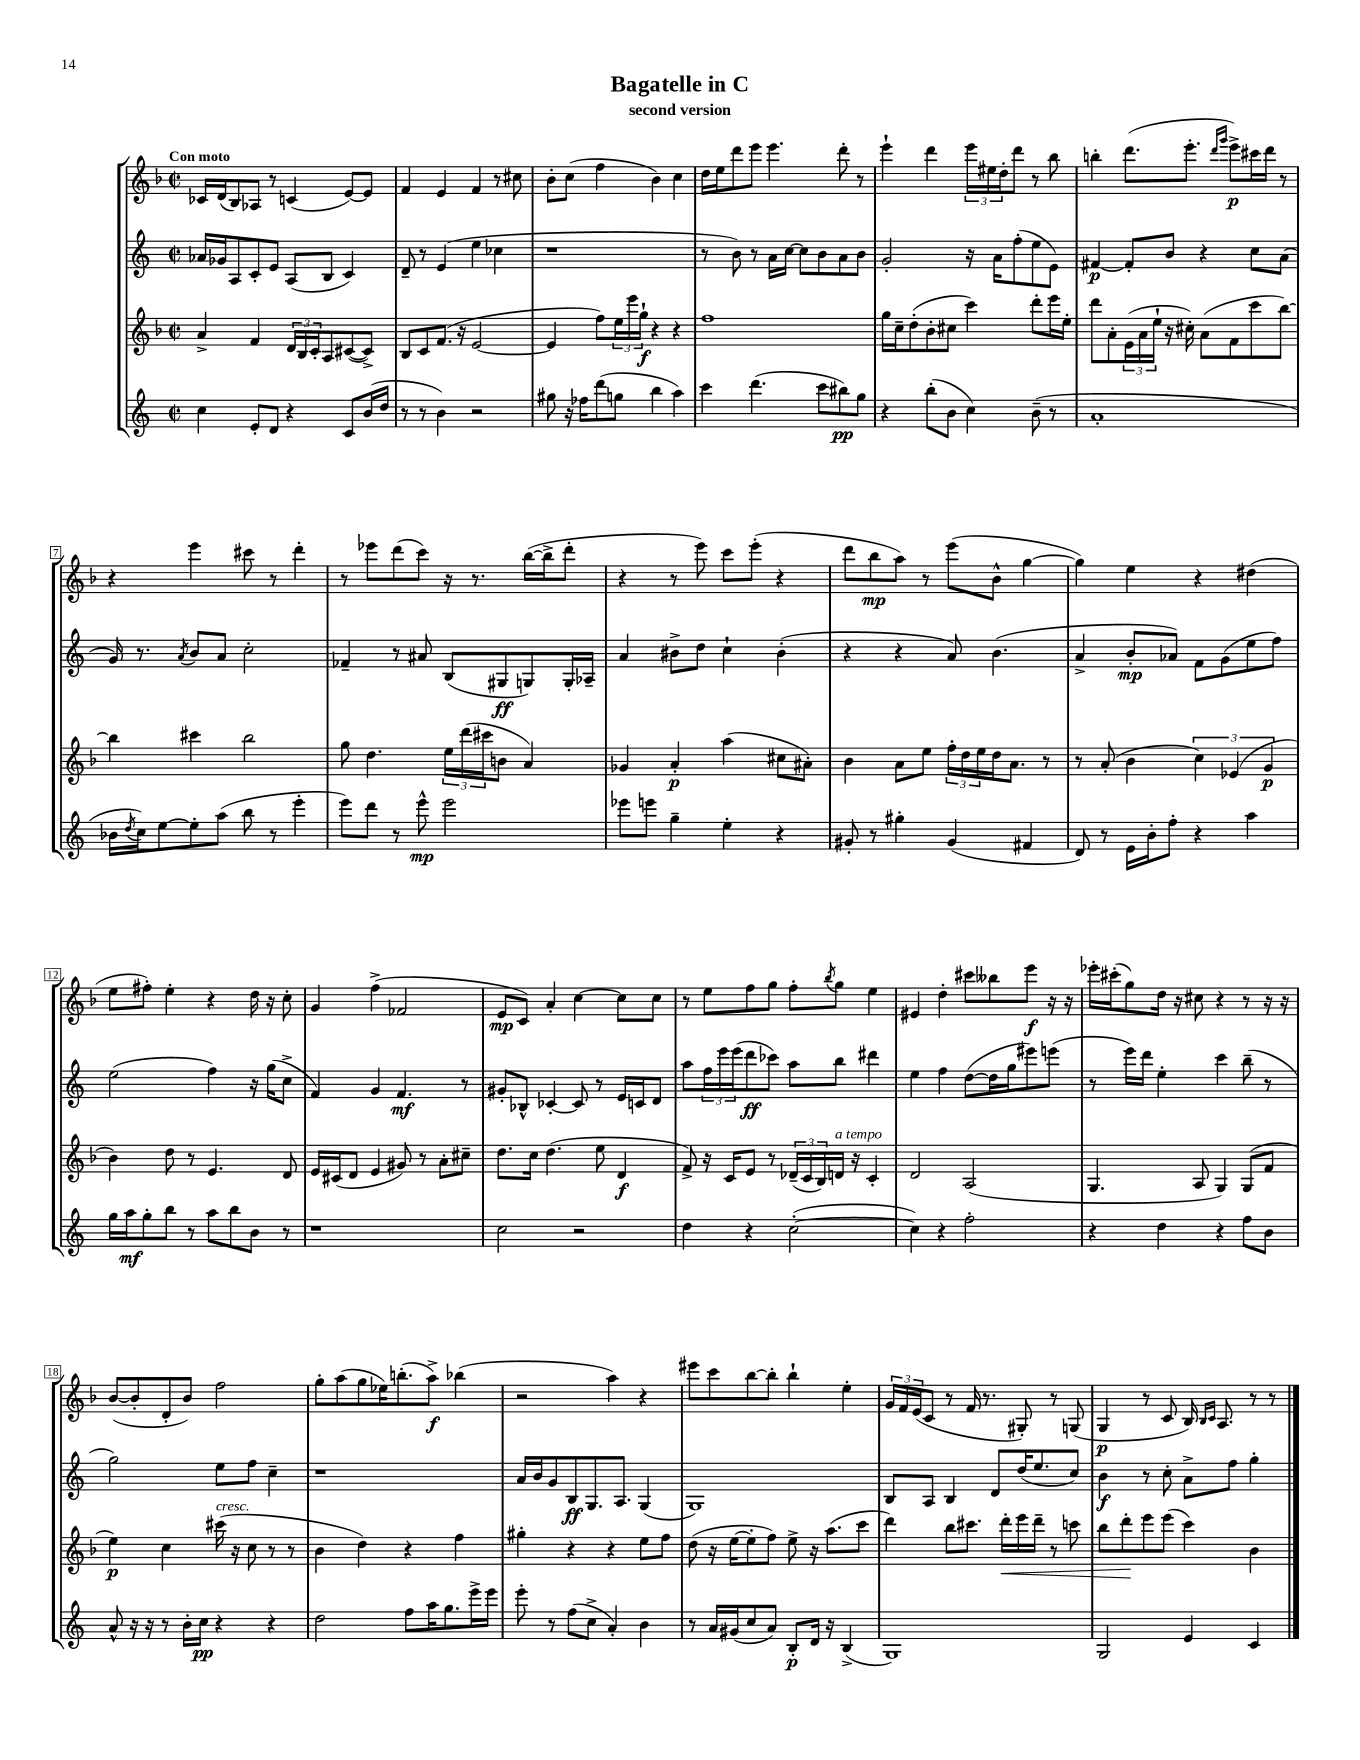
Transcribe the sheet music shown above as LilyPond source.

\header { title = "Bagatelle in C" subtitle = "second version" }
<<
\new StaffGroup <<
\new Staff = "s0" {
    \clef treble \key f \major \defaultTimeSignature \time 2/2 \tempo "Con moto"
    ces'16 d'16( bes8) aes8 r8 c'4( e'8~) e'8 |
    f'4 e'4 f'4 r8 cis''8 |
    bes'8-. c''8( f''4 bes'4) c''4 |
    d''16 e''16 d'''8 e'''8 e'''4. d'''8-. r8 |
    e'''4-! d'''4 \tuplet 3/2 { e'''16 eis''16 d''16-. } d'''8 r8 bes''8 |
    b''4-. d'''8.( e'''8.-. \grace { d'''16 g'''16 } e'''8->\p) cis'''16 d'''16 r8 |
    r4 e'''4 cis'''8 r8 d'''4-. |
    r8 ees'''8 d'''8( c'''8) r16 r8. bes''16~( bes''16-> d'''8-. |
    r4 r8 e'''8) c'''8 e'''8-.( r4 |
    d'''8 bes''8\mp a''8) r8 e'''8( bes'8-^ g''4~ |
    g''4) e''4 r4 dis''4( |
    e''8 fis''8-.) e''4-. r4 d''16 r16 c''8-. |
    g'4 f''4->( fes'2 |
    e'8\mp c'8) a'4-. c''4~ c''8 c''8 |
    r8 e''8 f''8 g''8 f''8-. \acciaccatura { bes''8 } g''8 e''4 |
    eis'4 d''4-. cis'''8 beses''8 e'''8\f r16 r16 |
    ees'''16-. cis'''16-.( g''8) d''16 r16 cis''8 r4 r8 r16 r16 |
    bes'8~( bes'8-. d'8-. bes'8) f''2 |
    g''8-. a''8( g''8 ees''16) b''8.-.( a''8->\f) bes''4( |
    r2 a''4) r4 |
    eis'''8 c'''8 bes''8~ bes''8-. bes''4-! e''4-. |
    \tuplet 3/2 { g'16 f'16 e'16( } c'8 r8 f'16 r8. gis8-.) r8 g8( |
    g4\p r8 c'8 bes16) \grace { bes16 c'16 } a8. r8 r8 \bar "|." |
}
\new Staff = "s1" {
    \clef treble \key c \major \defaultTimeSignature \time 2/2
    aes'16 ges'16 a8 c'8-. e'8 a8( b8 c'4) |
    d'8-- r8 e'4( e''4 ces''4 |
    r1 |
    r8 b'8) r8 a'16 c''16~ c''8 b'8 a'8 b'8 |
    g'2-. r16 a'16 f''8-.( e''8 e'8) |
    fis'4~\p fis'8-. b'8 r4 c''8 a'8( |
    g'16) r8. \acciaccatura { a'8 } b'8 a'8 c''2-. |
    fes'4-- r8 ais'8 b8( gis8\ff g8) g16-. aes16-- |
    a'4 bis'8-> d''8 c''4-! bis'4-.( |
    r4 r4 a'8) b'4.( |
    a'4-> b'8-.\mp aes'8) f'8 g'8( e''8 f''8) |
    e''2( f''4) r16 g''16( c''8-> |
    f'4) g'4 f'4.\mf r8 |
    gis'8-. bes8-^ ces'4~-. ces'8 r8 e'16 c'16 d'8 |
    a''8 \tuplet 3/2 { f''16 e'''16 e'''16( } d'''8\ff ces'''8) a''8 b''8 dis'''4 |
    e''4 f''4 d''8~( d''16 g''16 eis'''8) e'''8( |
    r8 e'''16) d'''16 e''4-. c'''4 b''8--( r8 |
    g''2) e''8 f''8 c''4-- |
    r1 |
    a'16 b'16 g'8 b8\ff g8. a8. g4( |
    g1) |
    b8 a8 b4 d'8 d''16( e''8. c''8) |
    b'4\f r8 c''8-. a'8-> f''8 g''4-. \bar "|." |
}
\new Staff = "s2" {
    \clef treble \key f \major \defaultTimeSignature \time 2/2
    a'4-> f'4 \tuplet 3/2 { d'16 bes16 c'16-. } a8 cis'8~( cis'8->) |
    bes8 c'8 f'8.( r16 e'2~ |
    e'4 f''8) \tuplet 3/2 { e''16 e'''16 g''16-!\f } r4 r4 |
    f''1 |
    g''16 c''16-- d''8-.( bes'8-. cis''8 c'''4) d'''8-. e'''16 e''16-. |
    d'''8 a'8-. \tuplet 3/2 { e'16( a'16 e''16-! } r16 cis''16-.) a'8( f'8 c'''8 bes''8~) |
    bes''4 cis'''4 bes''2 |
    g''8 d''4. \tuplet 3/2 { e''16 d'''16( cis'''16 } b'8 a'4) |
    ges'4 a'4-.\p a''4( cis''8 ais'8-.) |
    bes'4 a'8 e''8 \tuplet 3/2 { f''16-. d''16 e''16 } d''16 a'8. r8 |
    r8 a'8-.( bes'4 \tuplet 3/2 { c''4) ees'4( g'4\p } |
    bes'4) d''8 r8 e'4. d'8 |
    e'16 cis'16( d'8 e'4 gis'8) r8 a'8-. cis''8-- |
    d''8. c''16 d''4.( e''8 d'4\f |
    f'8->) r16 c'16 e'8 r8 \tuplet 3/2 { des'16--( c'16 bes16) } d'16^\markup { \italic "a tempo" } r16 c'4-. |
    d'2 a2( |
    g4. a8 g4) g8( f'8 |
    e''4\p) c''4 cis'''16^\markup { \italic "cresc." }( r16 c''8 r8 r8 |
    bes'4 d''4) r4 f''4 |
    gis''4-. r4 r4 e''8 f''8 |
    d''8( r16 e''16~ e''8-. f''8) e''8-> r16 a''8.( c'''8 |
    d'''4) bes''8 cis'''8. d'''16-.\< e'''16 d'''16-- r8 c'''8 |
    bes''8 d'''8-.\! e'''8 e'''8( c'''4) bes'4 \bar "|." |
}
\new Staff = "s3" {
    \clef treble \key c \major \defaultTimeSignature \time 2/2
    c''4 e'8-. d'8 r4 c'8 b'16( d''16 |
    r8 r8 b'4) r2 |
    gis''8 r16 fes''16 d'''8( g''8 b''4 a''4) |
    c'''4 d'''4.( c'''8 bis''8\pp) g''8 |
    r4 b''8-.( b'8 c''4) b'8--( r8 |
    a'1-. |
    bes'16 \acciaccatura { d''8 } c''16) e''8~ e''8-. a''8( b''8 r8 e'''4-. |
    e'''8) d'''8 r8 e'''8-^\mp e'''2 |
    ees'''8 e'''8 g''4-- e''4-. r4 |
    gis'8-. r8 gis''4-. gis'4( fis'4 |
    d'8) r8 e'16 b'16-. f''8-. r4 a''4 |
    g''16 a''16\mf g''8-. b''8 r8 a''8 b''8 b'8 r8 |
    r1 |
    c''2 r2 |
    d''4 r4 c''2~-.( |
    c''4) r4 f''2-. |
    r4 d''4 r4 f''8 b'8 |
    a'8-^ r16 r16 r8 b'16-. c''16\pp r4 r4 |
    d''2 f''8 a''16 g''8. e'''16-> e'''16 |
    e'''8-. r8 f''8( c''8-> a'4-.) b'4 |
    r8 a'16 gis'16( c''8 a'8) b8-.\p d'16 r16 b4->( |
    g1) |
    g2 e'4 c'4 \bar "|." |
}
>>
>>
\layout { \context { \Score \override BarNumber.stencil = #(make-stencil-boxer 0.1 0.3 ly:text-interface::print) } }
